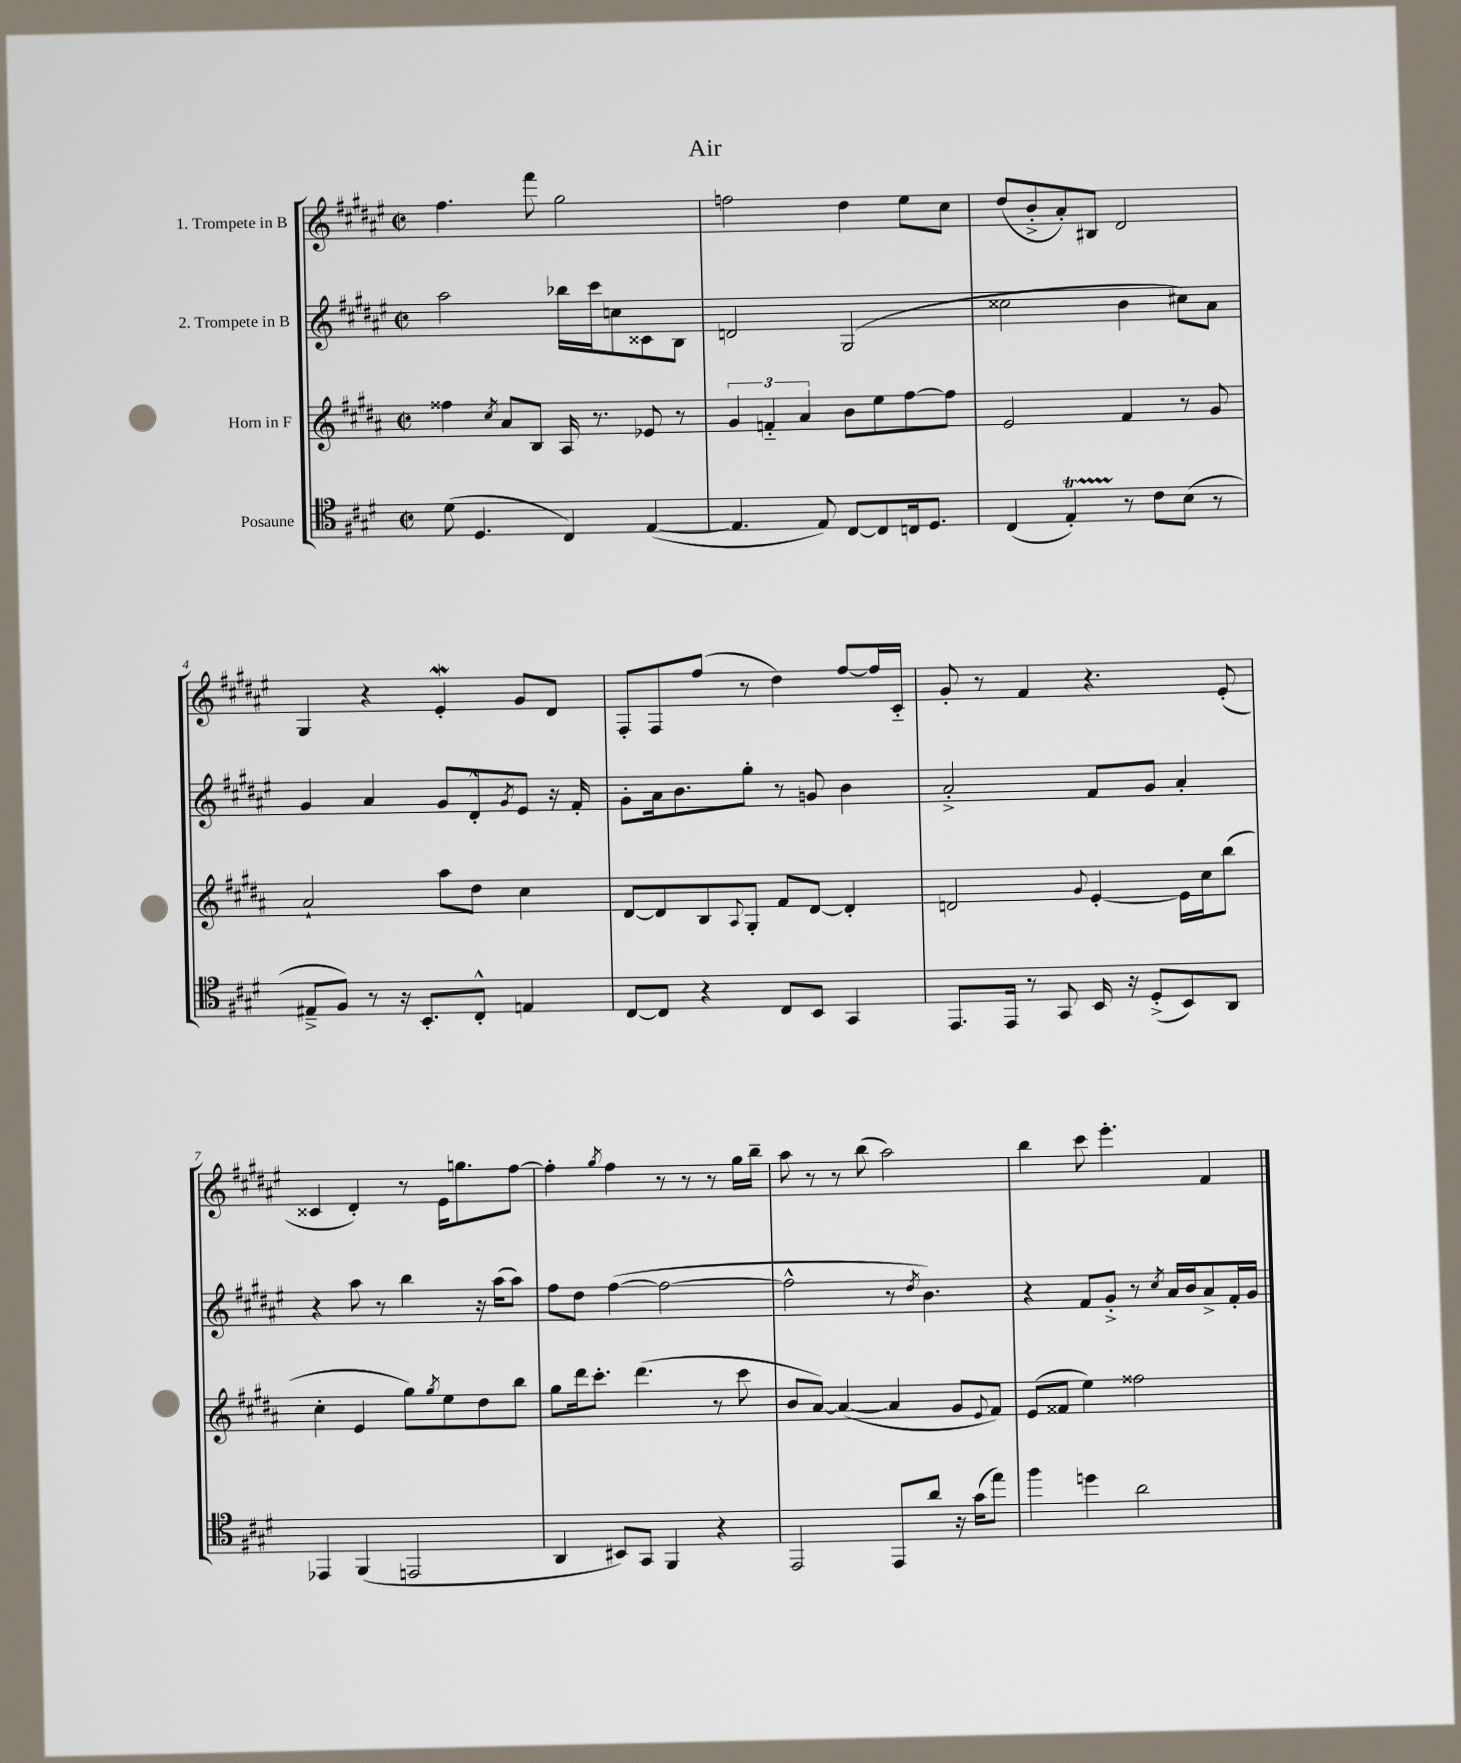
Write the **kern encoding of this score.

**kern	**kern	**kern	**kern
*part4	*part3	*part2	*part1
*staff4	*staff3	*staff2	*staff1
*I"Posaune	*I"Horn in F	*I"2. Trompete in B	*I"1. Trompete in B
*clefC4	*clefG2	*clefG2	*clefG2
*k[f#c#g#d#]	*k[f#c#g#d#a#]	*k[f#c#g#d#a#e#]	*k[f#c#g#d#a#e#]
*M2/2	*M2/2	*M2/2	*M2/2
*met(c|)	*met(c|)	*met(c|)	*met(c|)
=1	=1	=1	=1
(8d#\	4ff##X\	2aa#\	4.ff#\
4.D#/	.	.	.
.	8qcc#/	.	.
.	8a#/L	.	.
.	8B/J	.	8fff#\
4C#/)	16A#/	16bb-X\LL	2gg#\
.	8.r	16ccc#\J	.
.	.	8ccn\	.
([4E/	8e-X/	8c##X\	.
.	8r	8B\J	.
=2	=2	=2	=2
4.E/]	6g#/	2dn/	2ffn\
.	6fn/	.	.
.	6a#/	.	.
8E/)	.	.	.
[8C#/L	8b\L	(2G#/	4dd#\
8C#/]	8ee\	.	.
16Cn/k	[8ff#\	.	8ee#\L
8.D#/J	.	.	.
.	8ff#\J]	.	8cc#\J
=3	=3	=3	=3
(4C#/	2e/	2cc##X\	(8dd#/L
.	.	.	8b'^/
4ET'/)	.	.	8a#'/)
.	.	.	8B#X/J
8r	4f#/	4b\	2d#/
8c#\L	.	.	.
(8B\J	8r	8cc#X\L)	.
8r	8g#/	8a#\J	.
!!LO:LB:g=z
=4	=4	=4	=4
8E#X~^/L	2a#`/	4g#/	4G#/
8F#/J)	.	.	.
8r	.	4a#/	4r
16r	.	.	.
8.BB'/L	.	.	.
.	8aa#\L	8g#/L	4e#W'/
8C#'^^/J	8dd#\J	8d#'^^/	.
.	.	8qg#/	.
4En/	4cc#\	8e#/J	8g#/L
.	.	16r	8d#/J
.	.	16f#'/	.
=5	=5	=5	=5
[8C#/L	[8d#/L	8g#'\L	8F#'/L
8C#/J]	8d#/]	16a#\k	8F#/
.	.	8.b\	.
4r	8B/	.	(8ff#/J
.	8qqA#/	.	.
.	8G#'/J	8gg#'\J	8r
8C#/L	8f#/L	8r	4dd#\)
8BB/J	[8d#/J	8gn/	.
4GG#/	4d#'/]	4b\	[8ff#/L
.	.	.	16ff#/L]
.	.	.	16c#/JJ
=6	=6	=6	=6
8.EE/L	2dn/	2a#'^/	8g#'/
.	.	.	8r
16EE/Jk	.	.	.
8r	.	.	4f#/
8GG#/	.	.	.
.	8qqg#/	.	.
16BB/	[4e'/	8f#/L	4.r
16r	.	.	.
(8D#'^/L	.	8g#/J	.
8BB/)	16e\LL]	4a#'/	.
.	16cc#\J	.	.
8AA/J	(8bb\J	.	(8e#'/
!!LO:LB:g=z
=7	=7	=7	=7
4EE-X/	4cc#'\	4r	4c##X/
(4FF#/	4e/	8aa#\	4d#'/)
.	.	8r	.
2EEn/	8gg#\L)	4bb\	8r
.	8qgg#/	.	.
.	8ee\	.	16e#\KL
.	.	.	8.ggn\
.	8dd#\	16r	.
.	.	(16aa#\KL	.
.	8bb\J	8aa#\J)	[8ff#\J
=8	=8	=8	=8
4AA/	8gg#\L	8ff#\L	4ff#'\]
.	16ddd#\k	8dd#\J	.
.	8.ccc#'\J	.	.
.	.	.	8qgg#/
8BB#X/L)	.	([4ff#\	4ff#\
8GG#/J	(4.ddd#\	.	.
4FF#/	.	2ff#\_	8r
.	.	.	8r
4r	8r	.	8r
.	8ccc#\	.	16gg#\LL
.	.	.	16bb~\JJ
=9	=9	=9	=9
2EE/	8b/L	2ff#^^\]	8aa#\
.	[8a#/J)	.	8r
.	(4a#/_	.	8r
.	.	.	(8bb\
8EE/L	4a#/]	8r	2aa#\)
.	.	8qdd#/	.
8a/J	.	4.b\)	.
16r	8g#/L	.	.
(16g#\KL	.	.	.
.	8qqe/	.	.
8ee\J)	8f#/J)	.	.
=10	=10	=10	=10
4ff#\	(8e/L	4r	4bb\
.	8f##X/J	.	.
4ddn\	4ee\)	8f#/L	8ccc#\
.	.	8g#'^/J	4.eee#'\
2a\	2ff##X\	8r	.
.	.	8qcc#/	.
.	.	16a#/LL	.
.	.	16b/J	.
.	.	8a#^/	4f#/
.	.	16f#'/L	.
.	.	16g#/JJ	.
==	==	==	==
*-	*-	*-	*-
